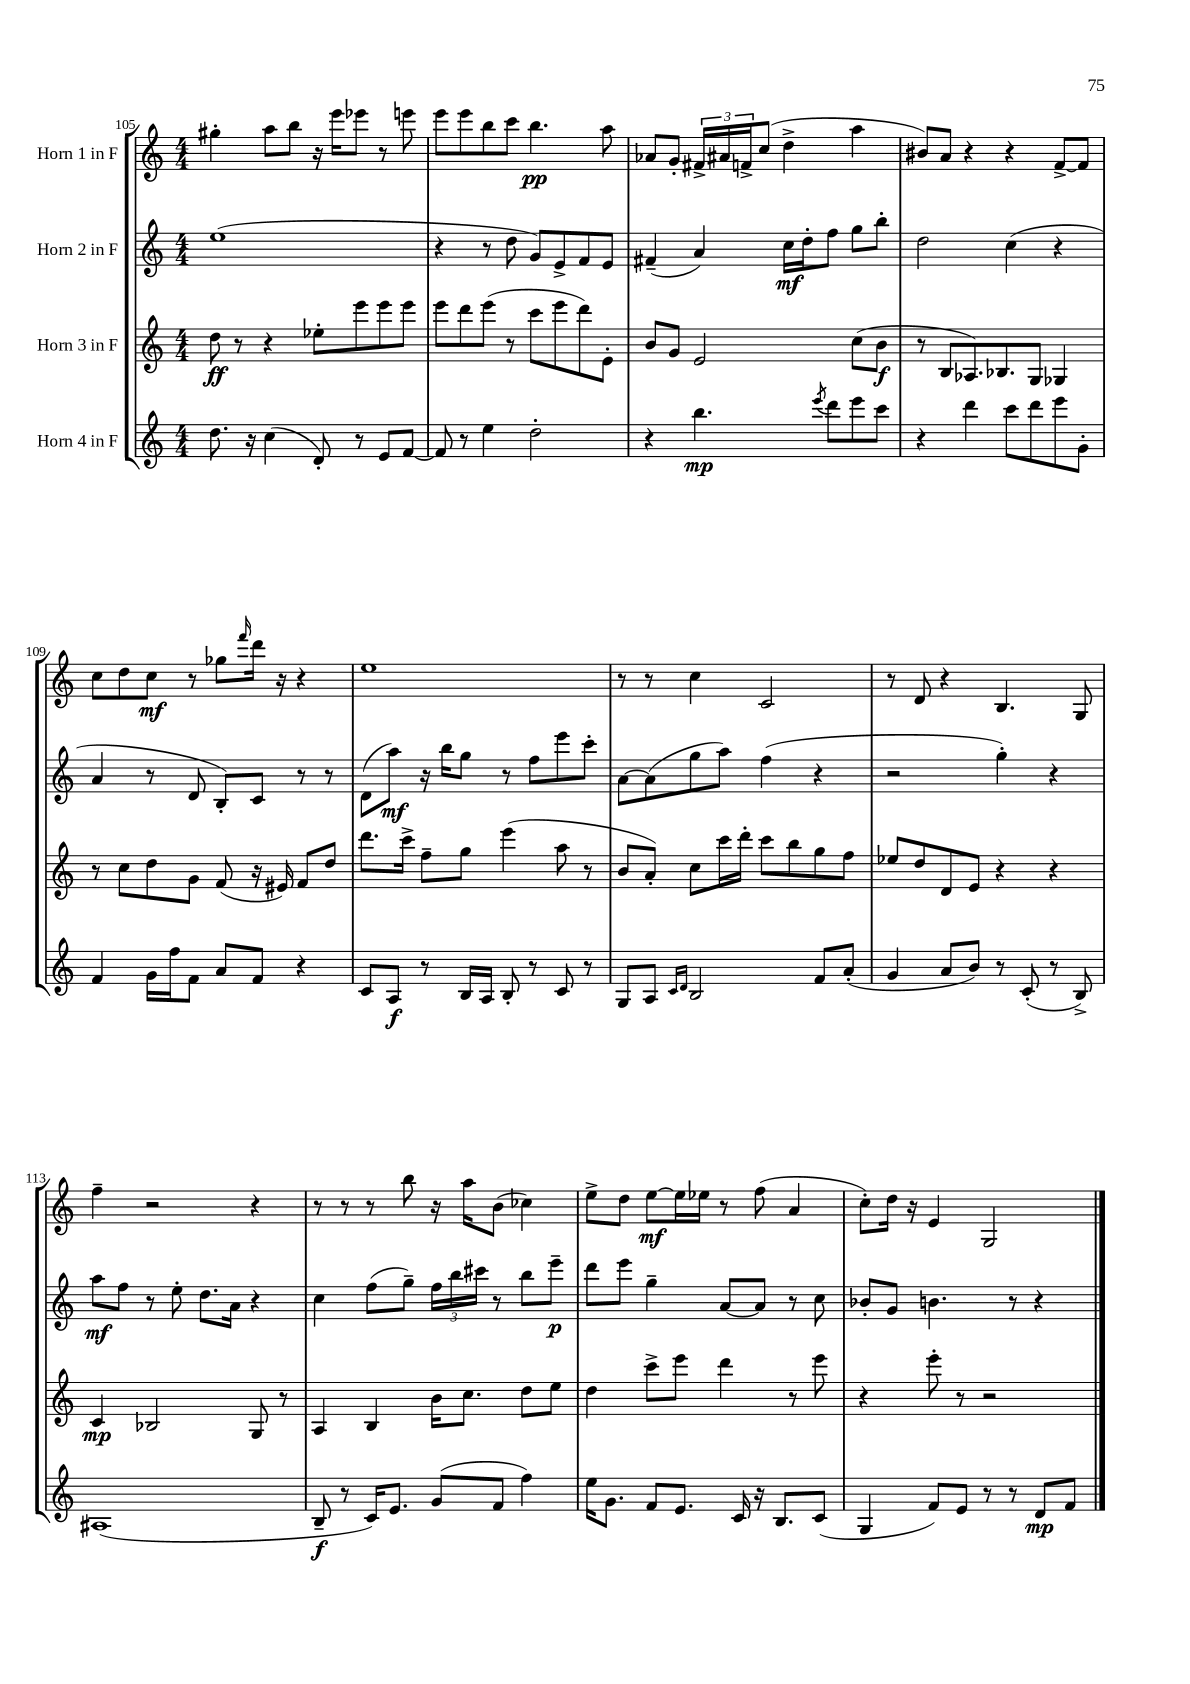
<<
\new StaffGroup <<
\new Staff = "s0" \with { instrumentName = "Horn 1 in F" } {
    \clef treble \key c \major \numericTimeSignature \time 4/4
    gis''4-. a''8 b''8 r16 e'''16 ees'''8 r8 e'''8 |
    e'''8 e'''8 b''8 c'''8 b''4.\pp a''8 |
    aes'8 g'8-. \tuplet 3/2 { fis'16-> ais'16 f'16-> } c''8( d''4-> a''4 |
    bis'8) a'8 r4 r4 f'8~-> f'8 |
    c''8 d''8 c''8\mf r8 ges''8 \grace { f'''16 } d'''16 r16 r4 |
    e''1 |
    r8 r8 c''4 c'2 |
    r8 d'8 r4 b4. g8 |
    f''4-- r2 r4 |
    r8 r8 r8 b''8 r16 a''16 b'8( ces''4) |
    e''8-> d''8 e''8~\mf e''16 ees''16 r8 f''8( a'4 |
    c''8-.) d''16 r16 e'4 g2 \bar "|." |
}
\new Staff = "s1" \with { instrumentName = "Horn 2 in F" } {
    \clef treble \key c \major \numericTimeSignature \time 4/4
    e''1( |
    r4 r8 d''8 g'8) e'8-> f'8 e'8 |
    fis'4--( a'4) c''16\mf d''16-. f''8 g''8 b''8-. |
    d''2 c''4( r4 |
    a'4 r8 d'8 b8-.) c'8 r8 r8 |
    d'8( a''8\mf) r16 b''16 g''8 r8 f''8 e'''8 c'''8-. |
    a'8~ a'8( g''8 a''8) f''4( r4 |
    r2 g''4-.) r4 |
    a''8\mf f''8 r8 e''8-. d''8. a'16 r4 |
    c''4 f''8( g''8--) \tuplet 3/2 { f''16 b''16 cis'''16 } r8 b''8 e'''8--\p |
    d'''8 e'''8 g''4-- a'8~ a'8 r8 c''8 |
    bes'8-. g'8 b'4. r8 r4 \bar "|." |
}
\new Staff = "s2" \with { instrumentName = "Horn 3 in F" } {
    \clef treble \key c \major \numericTimeSignature \time 4/4
    d''8\ff r8 r4 ees''8-. e'''8 e'''8 e'''8 |
    e'''8 d'''8 e'''8( r8 c'''8 e'''8 d'''8) e'8-. |
    b'8 g'8 e'2 c''8( b'8\f |
    r8 b8 aes8.) bes8. g8 ges4 |
    r8 c''8 d''8 g'8 f'8( r16 eis'16) f'8 d''8 |
    d'''8. c'''16-> f''8-- g''8 e'''4( a''8 r8 |
    b'8 a'8-.) c''8 c'''16 d'''16-. c'''8 b''8 g''8 f''8 |
    ees''8 d''8 d'8 e'8 r4 r4 |
    c'4\mp bes2 g8 r8 |
    a4 b4 b'16 c''8. d''8 e''8 |
    d''4 c'''8-> e'''8 d'''4 r8 e'''8 |
    r4 e'''8-. r8 r2 \bar "|." |
}
\new Staff = "s3" \with { instrumentName = "Horn 4 in F" } {
    \clef treble \key c \major \numericTimeSignature \time 4/4
    d''8. r16 c''4( d'8-.) r8 e'8 f'8~ |
    f'8 r8 e''4 d''2-. |
    r4 b''4.\mp \acciaccatura { e'''8 } d'''8 e'''8 c'''8 |
    r4 d'''4 c'''8 d'''8 e'''8 g'8-. |
    f'4 g'16 f''16 f'8 a'8 f'8 r4 |
    c'8 a8\f r8 b16 a16 b8-. r8 c'8 r8 |
    g8 a8 \grace { c'16 d'16 } b2 f'8 a'8-.( |
    g'4 a'8 b'8) r8 c'8-.( r8 b8->) |
    ais1( |
    b8--\f r8 c'16) e'8. g'8( f'8 f''4) |
    e''16 g'8. f'8 e'8. c'16 r16 b8. c'8( |
    g4 f'8) e'8 r8 r8 d'8\mp f'8 \bar "|." |
}
>>
>>
\layout { \context { \Score currentBarNumber = #105 } }
